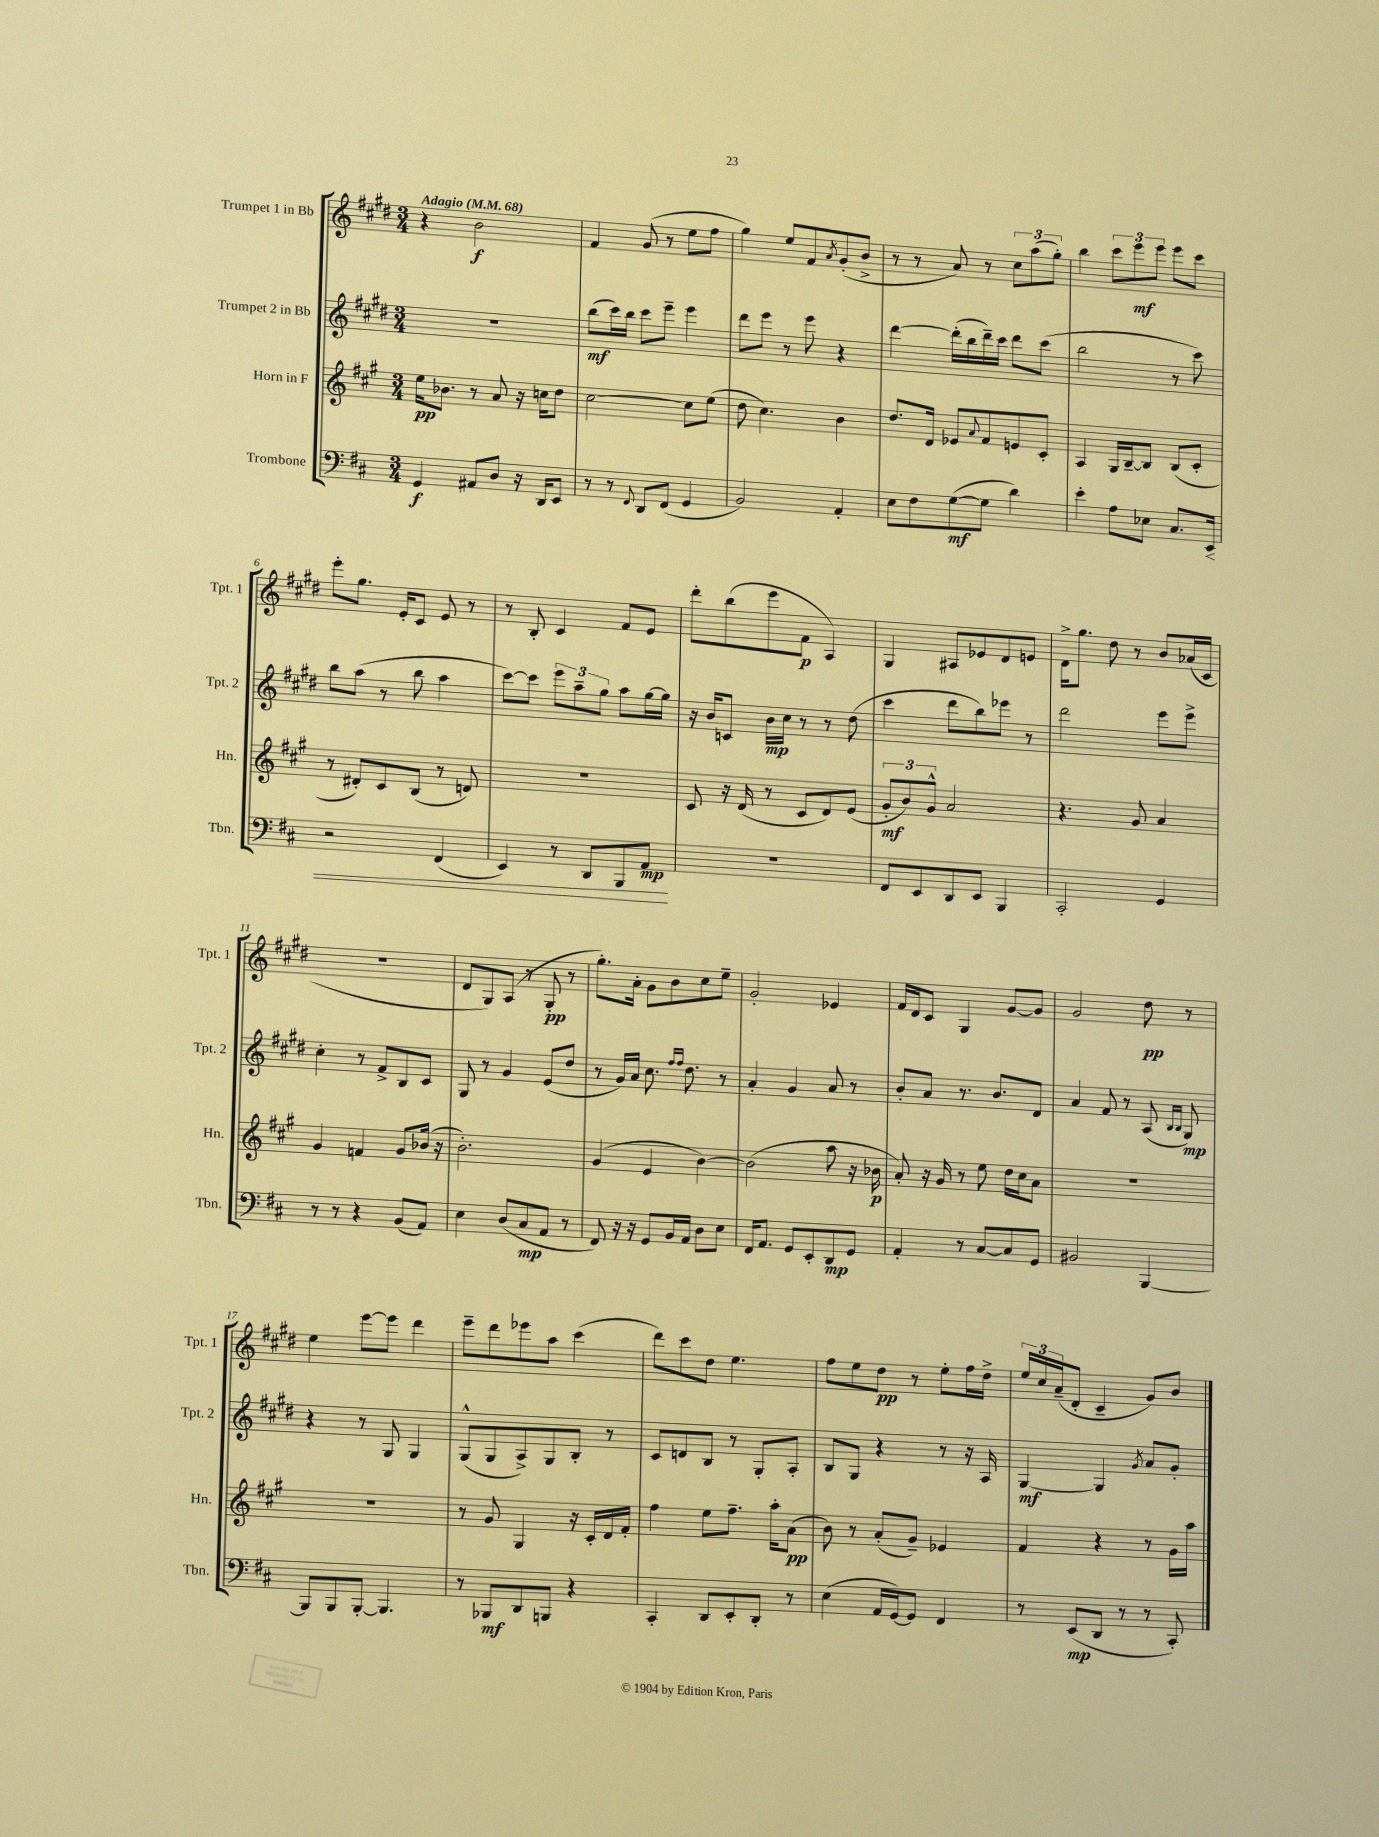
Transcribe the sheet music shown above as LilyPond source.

<<
\new StaffGroup <<
\new Staff = "s0" \with { instrumentName = "Trumpet 1 in Bb" shortInstrumentName = "Tpt. 1" } {
    \clef treble \key e \major \numericTimeSignature \time 3/4 \tempo "Adagio" 4 = 68
    r4 b'2\f |
    fis'4 gis'8( r8 e''8 fis''8 |
    gis''4) e''8 fis'8 \acciaccatura { a'8 } gis'8-.( b'8-> |
    r8 r8 a'8) r8 \tuplet 3/2 { cis''8 a''8( gis''8-.) } |
    b''4 \tuplet 3/2 { cis'''8 e'''8\mf e'''8 } e'''8 cis'''8 |
    e'''8-. gis''8. e'16-. cis'8 e'8 r8 |
    r8 b8-. cis'4 fis'8 e'8 |
    dis'''8-. b''8( e'''8 fis'8\p a4) |
    gis4 ais8 ees'8 dis'8 e'8 |
    dis'16-> gis''8. dis''8 r8 b'8 aes'16( cis'16 |
    R2. |
    dis'8 gis8) a8( r8 gis8-.\pp r8 |
    gis''8.-.) a'16-. gis'8 b'8 cis''8 e''8-- |
    gis'2-. ees'4 |
    fis'16 dis'16 cis'8 gis4 gis'8~ gis'8 |
    gis'2 dis''8\pp r8 |
    e''4 e'''8~ e'''8 dis'''4 |
    e'''8-- dis'''8 ees'''8 a''8 cis'''4( |
    dis'''8) cis'''8 dis''8 e''4. |
    fis''8 e''8 dis''8\pp r8 e''8-. fis''16 dis''16-> |
    \tuplet 3/2 { e''16 cis''16 a'16--( } dis'8-. cis'4-- gis'8) b'8 \bar "|." |
}
\new Staff = "s1" \with { instrumentName = "Trumpet 2 in Bb" shortInstrumentName = "Tpt. 2" } {
    \clef treble \key e \major \numericTimeSignature \time 3/4
    R2. |
    b''8\mf( cis'''16) b''16 cis'''8 e'''8-- e'''4 |
    dis'''8 e'''8 r8 e'''8 r4 |
    dis'''4~ dis'''16-.( b''16 dis'''16--) cis'''16 dis'''8 cis'''8( |
    b''2 r8 cis'''8) |
    b''8 a''8( r8 b''8 a''4 |
    cis'''8~) cis'''8 \tuplet 3/2 { e'''8 a''8-- gis''8 } a''8 gis''16~ gis''16 |
    r16 b'16 c'8 b'16\mp cis''16 r8 r8 dis''8( |
    cis'''4 dis'''8 b''8) ees'''8 r8 |
    dis'''2 e'''8 e'''8-> |
    cis''4-. r8 fis'8-> b8 cis'8 |
    gis8 r8 gis'4 e'8( dis''8 |
    r8 gis'16) a'16 cis''8. \grace { fis''16 fis''16 } dis''8. r8 |
    a'4-. gis'4 a'8 r8 |
    b'8-. a'8 r8. b'8. dis'8 |
    a'4 fis'8 r8 a8( \grace { b16 b16 } gis8\mp) |
    r4 r8 gis8 gis4 |
    gis8-^( gis8 a8->) gis8 b8-. r8 |
    cis'8 d'8 b8 r8 gis8-. a8-. |
    b8 gis8 r4 r8 r16 a16 |
    gis4~\mf gis4 \acciaccatura { gis'8 } a'8 gis'8-. \bar "|." |
}
\new Staff = "s2" \with { instrumentName = "Horn in F" shortInstrumentName = "Hn." } {
    \clef treble \key a \major \numericTimeSignature \time 3/4
    e''16\pp bes'8. r8 a'8 r16 c''16 d''8 |
    cis''2~ cis''8 e''8( |
    d''8 cis''4.) b'4 |
    d''8. d'16 ees'8 \appoggiatura { a'8 } fis'8 e'8 cis'8-. |
    a4 gis16 b16~-- b8 b8( cis'8-. |
    r8 dis'8-.) cis'8 b8( r8 d'8) |
    R2. |
    cis'8 r16 d'16( r8 cis'8 d'8) e'8( |
    \tuplet 3/2 { gis'8-.\mf b'8) gis'8-^ } a'2 |
    r4. gis'8 a'4 |
    gis'4 f'4 gis'8 bes'16( r16 |
    b'2.-.) |
    gis'4( e'4 b'4~) |
    b'2( a''8 r16 bes'16\p |
    a'8-.) r16 gis'16 r8 e''8 d''16 cis''16 a'8 |
    R2. |
    R2. |
    r8 gis'8 gis4 r16 cis'16-. d'16 fis'16-. |
    fis''4 e''8 fis''8.-- a''16-. a'8\pp( |
    b'8) r8 a'8-.( gis'8--) ees'4 |
    fis'4 r4 r8 gis'16 a''16 \bar "|." |
}
\new Staff = "s3" \with { instrumentName = "Trombone" shortInstrumentName = "Tbn." } {
    \clef bass \key d \major \numericTimeSignature \time 3/4
    g,4\f ais,8 d8 r16 d,16 e,8 |
    r8 r8 \appoggiatura { fis,8 } d,8 fis,8( g,4 |
    b,2) a,4-. |
    e8 fis8 g8~\mf( g8 d'4) |
    e'4-. a8 ees8 cis8. e,16\< |
    r2 fis,4( |
    e,4) r8 d,8 b,,8 a,8\mp\! |
    R2. |
    fis,8 e,8 d,8 e,8 b,,4 |
    cis,2-. g,4 |
    r8 r8 r4 b,8( a,8) |
    e4 d8( cis8\mp a,8 r8 |
    fis,8) r16 r16 g,8 b,16 a,16 d8 e8 |
    fis,16 a,8. g,8 e,8-. d,8\mp g,8 |
    a,4-. r8 cis8~ cis8 g,8 |
    bis,2 b,,4~ |
    b,,8 b,,8 b,,8~-. b,,4. |
    r8 bes,,8\mf d,8 b,,8 r4 |
    cis,4-. d,8 e,8-. d,8-. r8 |
    e4( a,16 g,16~) g,8 fis,4 |
    r8 e,8\mp( d,8 r8 r8 cis,8-.) \bar "|." |
}
>>
>>
